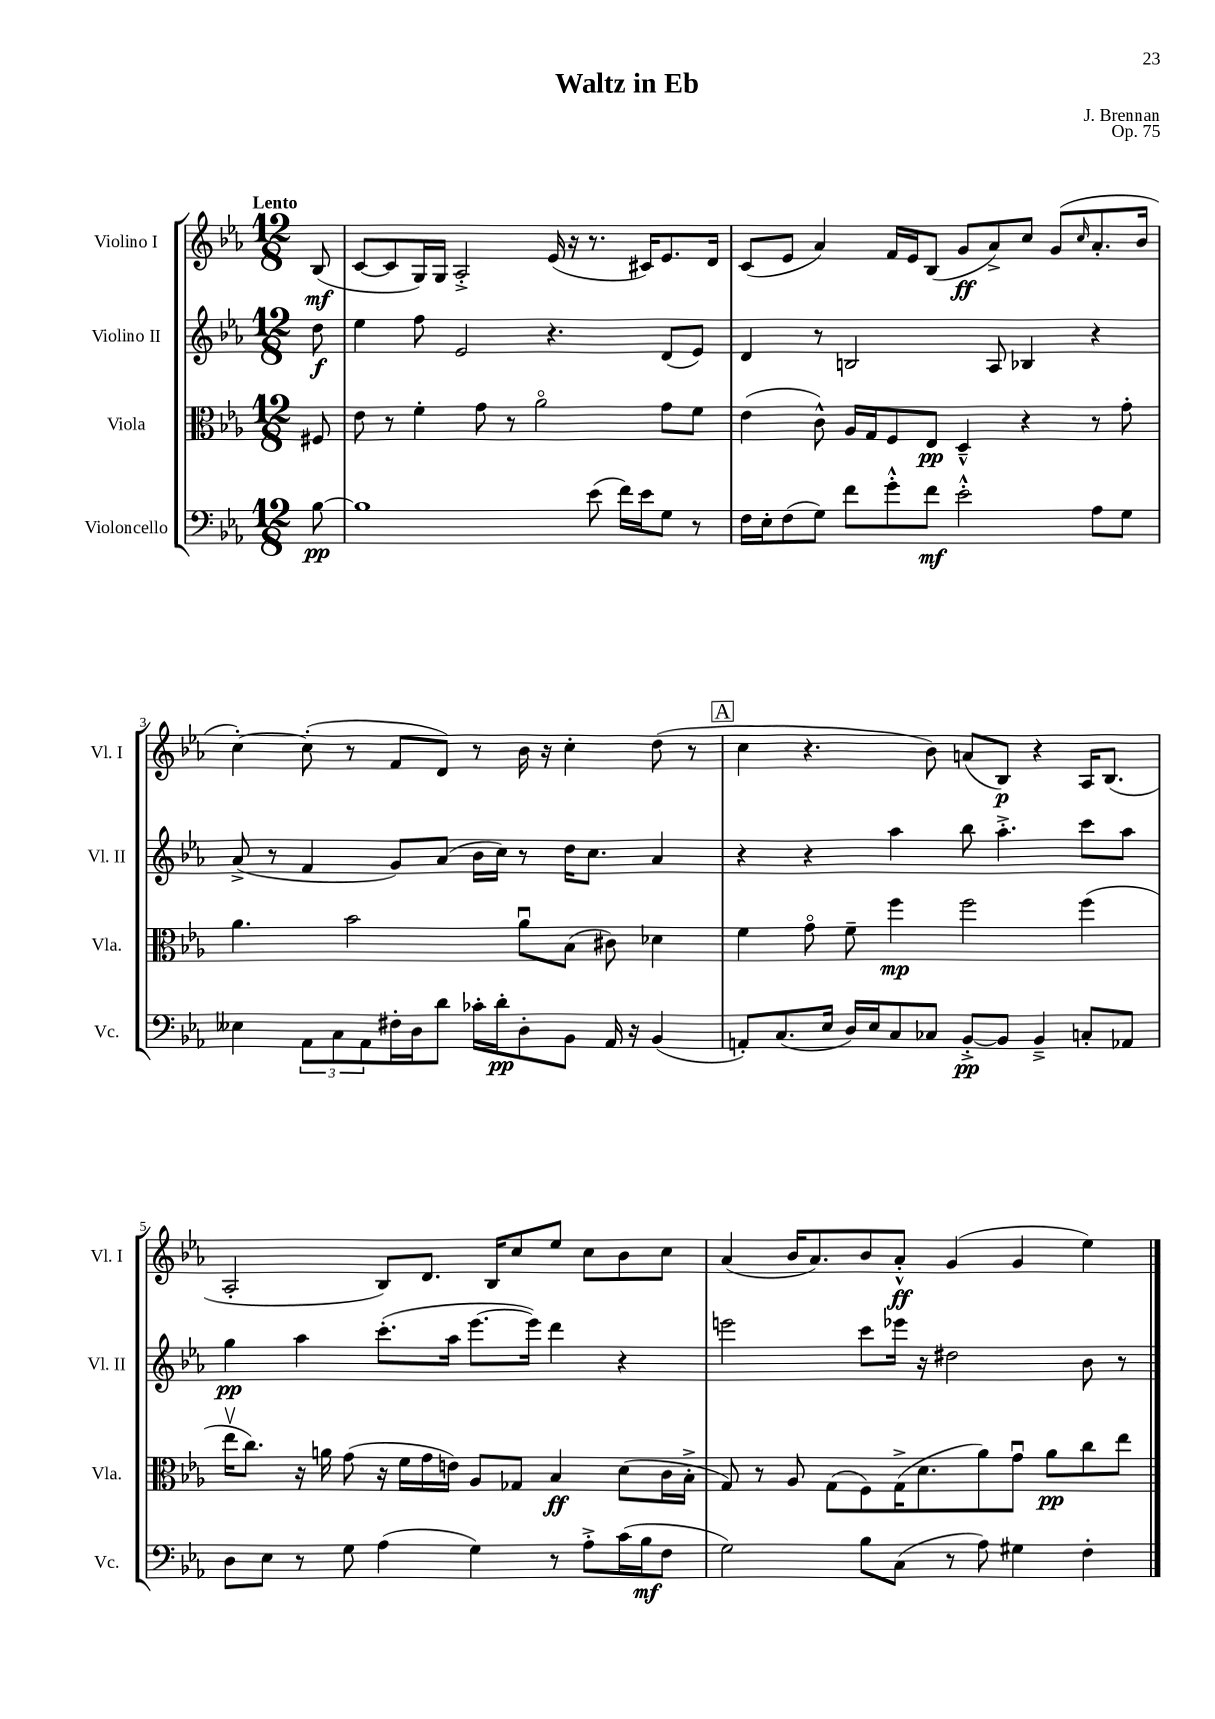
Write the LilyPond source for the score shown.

\header { title = "Waltz in Eb" composer = "J. Brennan" opus = "Op. 75" }
<<
\new StaffGroup <<
\new Staff = "s0" \with { instrumentName = "Violino I" shortInstrumentName = "Vl. I" } {
    \clef treble \key ees \major \numericTimeSignature \time 12/8 \partial 8 \tempo "Lento"
    bes8\mf( |
    c'8~ c'8 g16) g16 aes2-.-> ees'16( r16 r8. cis'16) ees'8. d'16 |
    c'8( ees'8 aes'4) f'16 ees'16 bes8( g'8\ff aes'8->) c''8 g'8( \grace { c''16 } aes'8.-. bes'16 |
    c''4~-.) c''8-.( r8 f'8 d'8) r8 bes'16 r16 c''4-. d''8( r8 |
    \mark \markup { \box "A" } c''4 r4. bes'8) a'8( bes8\p) r4 aes16 bes8.( |
    aes2-. bes8) d'8. bes16 c''8 ees''8 c''8 bes'8 c''8 |
    aes'4( bes'16 aes'8.) bes'8 aes'8-.-^\ff g'4( g'4 ees''4) \bar "|." |
}
\new Staff = "s1" \with { instrumentName = "Violino II" shortInstrumentName = "Vl. II" } {
    \clef treble \key ees \major \numericTimeSignature \time 12/8 \partial 8
    d''8\f |
    ees''4 f''8 ees'2 r4. d'8( ees'8) |
    d'4 r8 b2 aes8 bes4 r4 |
    aes'8->( r8 f'4 g'8) aes'8( bes'16 c''16) r8 d''16 c''8. aes'4 |
    \mark \markup { \box "A" } r4 r4 aes''4 bes''8 aes''4.-.-> c'''8 aes''8 |
    g''4\pp aes''4 c'''8.-.( aes''16 ees'''8.~ ees'''16) d'''4 r4 |
    e'''2 c'''8 ees'''16 r16 dis''2 bes'8 r8 \bar "|." |
}
\new Staff = "s2" \with { instrumentName = "Viola" shortInstrumentName = "Vla." } {
    \clef alto \key ees \major \numericTimeSignature \time 12/8 \partial 8
    fis8 |
    ees'8 r8 f'4-. g'8 r8 aes'2\flageolet g'8 f'8 |
    ees'4( c'8-^) aes16 g16 f8 ees8\pp d4---^ r4 r8 g'8-. |
    aes'4. bes'2 aes'8\downbow bes8( cis'8) des'4 |
    \mark \markup { \box "A" } f'4 g'8\flageolet f'8-- f''4\mp f''2 f''4( |
    ees''16\upbow c''8.) r16 a'16 g'8( r16 f'16 g'16 e'16) aes8 ges8 bes4\ff d'8( c'16 bes16-.-> |
    g8) r8 aes8 g8( f8) g16->( d'8. aes'8) g'8\downbow aes'8\pp c''8 ees''8 \bar "|." |
}
\new Staff = "s3" \with { instrumentName = "Violoncello" shortInstrumentName = "Vc." } {
    \clef bass \key ees \major \numericTimeSignature \time 12/8 \partial 8
    bes8~\pp |
    bes1 ees'8( f'16) ees'16 g8 r8 |
    f16 ees16-. f8( g8) f'8 g'8-.-^ f'8\mf ees'2-.-^ aes8 g8 |
    eeses4 \tuplet 3/2 { aes,8 c8 aes,8 } fis16-. d16 d'8 ces'16-. d'16-.\pp d8-. bes,8 aes,16 r16 bes,4( |
    \mark \markup { \box "A" } a,8-.) c8.( ees16 d16) ees16 c8 ces8 bes,8~-.->\pp bes,8 bes,4---> c8-. aes,8 |
    d8 ees8 r8 g8 aes4( g4) r8 aes8-.-> c'16( bes16\mf f8 |
    g2) bes8 c8( r8 aes8) gis4 f4-. \bar "|." |
}
>>
>>
